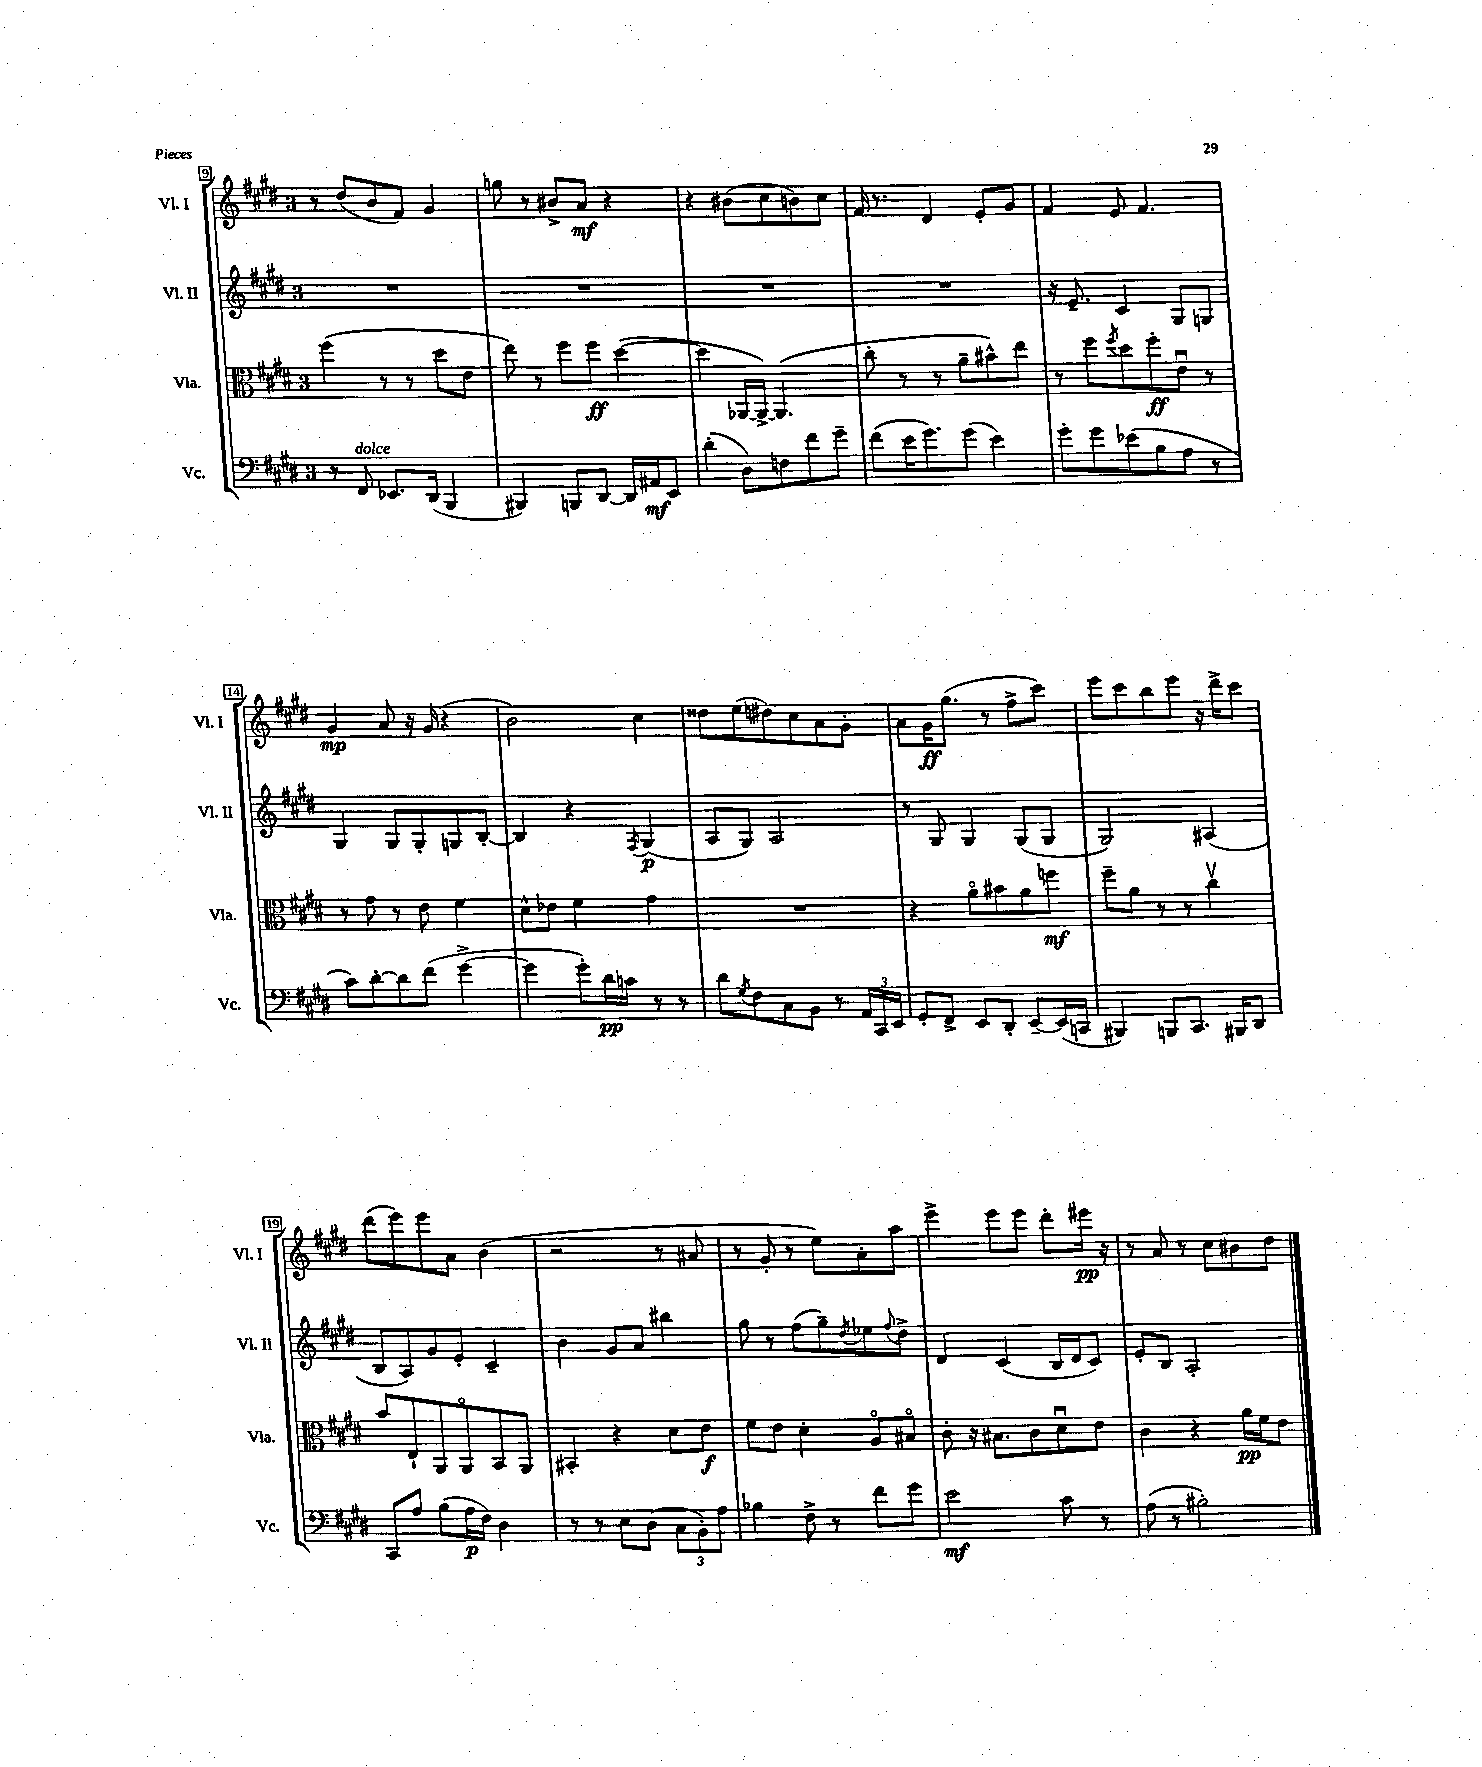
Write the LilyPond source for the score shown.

<<
\new StaffGroup <<
\new Staff = "s0" \with { instrumentName = "Vl. I" shortInstrumentName = "Vl. I" } {
    \clef treble \key e \major \once \override Staff.TimeSignature.style = #'single-digit \time 3/4
    r8 dis''8( b'8 fis'8) gis'4 |
    g''8 r8 bis'8-> a'8\mf r4 |
    r4 bis'8( cis''8 b'8) cis''8 |
    fis'16 r8. dis'4 e'8-. gis'8 |
    fis'4 e'8 fis'4. |
    gis'4\mp a'8 r16 gis'16( r4 |
    b'2) cis''4 |
    disis''8 e''8( dis''8) cis''8 a'8 gis'8-. |
    a'8 gis'16\ff gis''8.( r8 fis''8-> cis'''8) |
    e'''8 cis'''8 b''8 e'''8 r16 dis'''16-> cis'''8 |
    dis'''8( e'''8) e'''8 a'8 b'4( |
    r2 r8 ais'8 |
    r8 gis'8-. r8 e''8) a'8-. a''8 |
    e'''4-> e'''8 e'''8 dis'''8-. eis'''16\pp r16 |
    r8 a'8 r8 cis''8 bis'8 dis''8 \bar "|." |
}
\new Staff = "s1" \with { instrumentName = "Vl. II" shortInstrumentName = "Vl. II" } {
    \clef treble \key e \major \once \override Staff.TimeSignature.style = #'single-digit \time 3/4
    R2. |
    R2. |
    R2. |
    R2. |
    r16 e'8.-- cis'4 gis8 g8 |
    gis4 gis8 gis8-. g8 b8~-. |
    b4 r4 \acciaccatura { fis8 } gis4\p( |
    a8 gis8) a2 |
    r8 gis8 gis4 gis8( gis8 |
    gis2) ais4( |
    b8 a8) gis'8 e'8-. cis'4-- |
    b'4 gis'8 a'8 bis''4 |
    gis''8 r8 fis''8( gis''8--) \acciaccatura { dis''8 } ees''8 \appoggiatura { fis''8 } dis''8-> |
    dis'4 cis'4( b16 dis'16 cis'8) |
    e'8-. b8 a2-. \bar "|." |
}
\new Staff = "s2" \with { instrumentName = "Vla." shortInstrumentName = "Vla." } {
    \clef alto \key e \major \once \override Staff.TimeSignature.style = #'single-digit \time 3/4
    fis''4( r8 r8 dis''8 e'8 |
    e''8) r8 fis''8 fis''8\ff dis''4~( |
    dis''4 aes,16~ aes,16~->) aes,4.( |
    cis''8-. r8 r8 a'8-- bis'8-^) e''8 |
    r8 fis''8 \acciaccatura { fis''8 } dis''8 fis''8-.\ff e'8\downbow r8 |
    r8 gis'8 r8 e'8 fis'4 |
    dis'8-^ ees'8 fis'4 gis'4 |
    R2. |
    r4 a'8\flageolet bis'8 a'8 f''8\mf |
    fis''8-- a'8 r8 r8 cis''4\upbow |
    b'8 e8-! a,8 a,8\flageolet b,8 a,8 |
    bis,4-. r4 dis'8 e'8\f |
    fis'8 e'8 dis'4-. a8\flageolet bis8\flageolet |
    cis'8-. r16 bis8. cis'8 dis'8\downbow e'8 |
    cis'4 r4 a'16\pp fis'16 e'8 \bar "|." |
}
\new Staff = "s3" \with { instrumentName = "Vc." shortInstrumentName = "Vc." } {
    \clef bass \key e \major \once \override Staff.TimeSignature.style = #'single-digit \time 3/4
    r8 fis,8^\markup { \italic "dolce" } ees,8. dis,16( b,,4 |
    bis,,4) b,,8 dis,8~ dis,16 ais,16\mf e,8 |
    dis'4-.( dis8) f8 fis'8 gis'8-- |
    fis'8( e'16 gis'8.) gis'8( e'4) |
    gis'8-. gis'8 ees'8( b8 a8 r8 |
    cis'8) dis'8~-. dis'8 fis'8( gis'4~-> |
    gis'4 gis'8-.) dis'16\pp c'16 r8 r8 |
    dis'8 \acciaccatura { gis8 } fis8 cis8 b,8 r8 \tuplet 3/2 { a,16 cis,16 e,16 } |
    gis,8-. fis,8-> e,8 dis,8-. e,8~-- e,16( c,16 |
    bis,,4) b,,8 cis,8. bis,,16 dis,8 |
    cis,8 a8 b8( a16\p fis16) dis4 |
    r8 r8 e8 dis8( \tuplet 3/2 { cis8 b,8-.) a8 } |
    bes4 fis8-> r8 fis'8 gis'8 |
    e'2\mf cis'8 r8 |
    a8( r8 bis2-.) \bar "|." |
}
>>
>>
\layout { \context { \Score currentBarNumber = #9 \override BarNumber.stencil = #(make-stencil-boxer 0.1 0.3 ly:text-interface::print) } }
